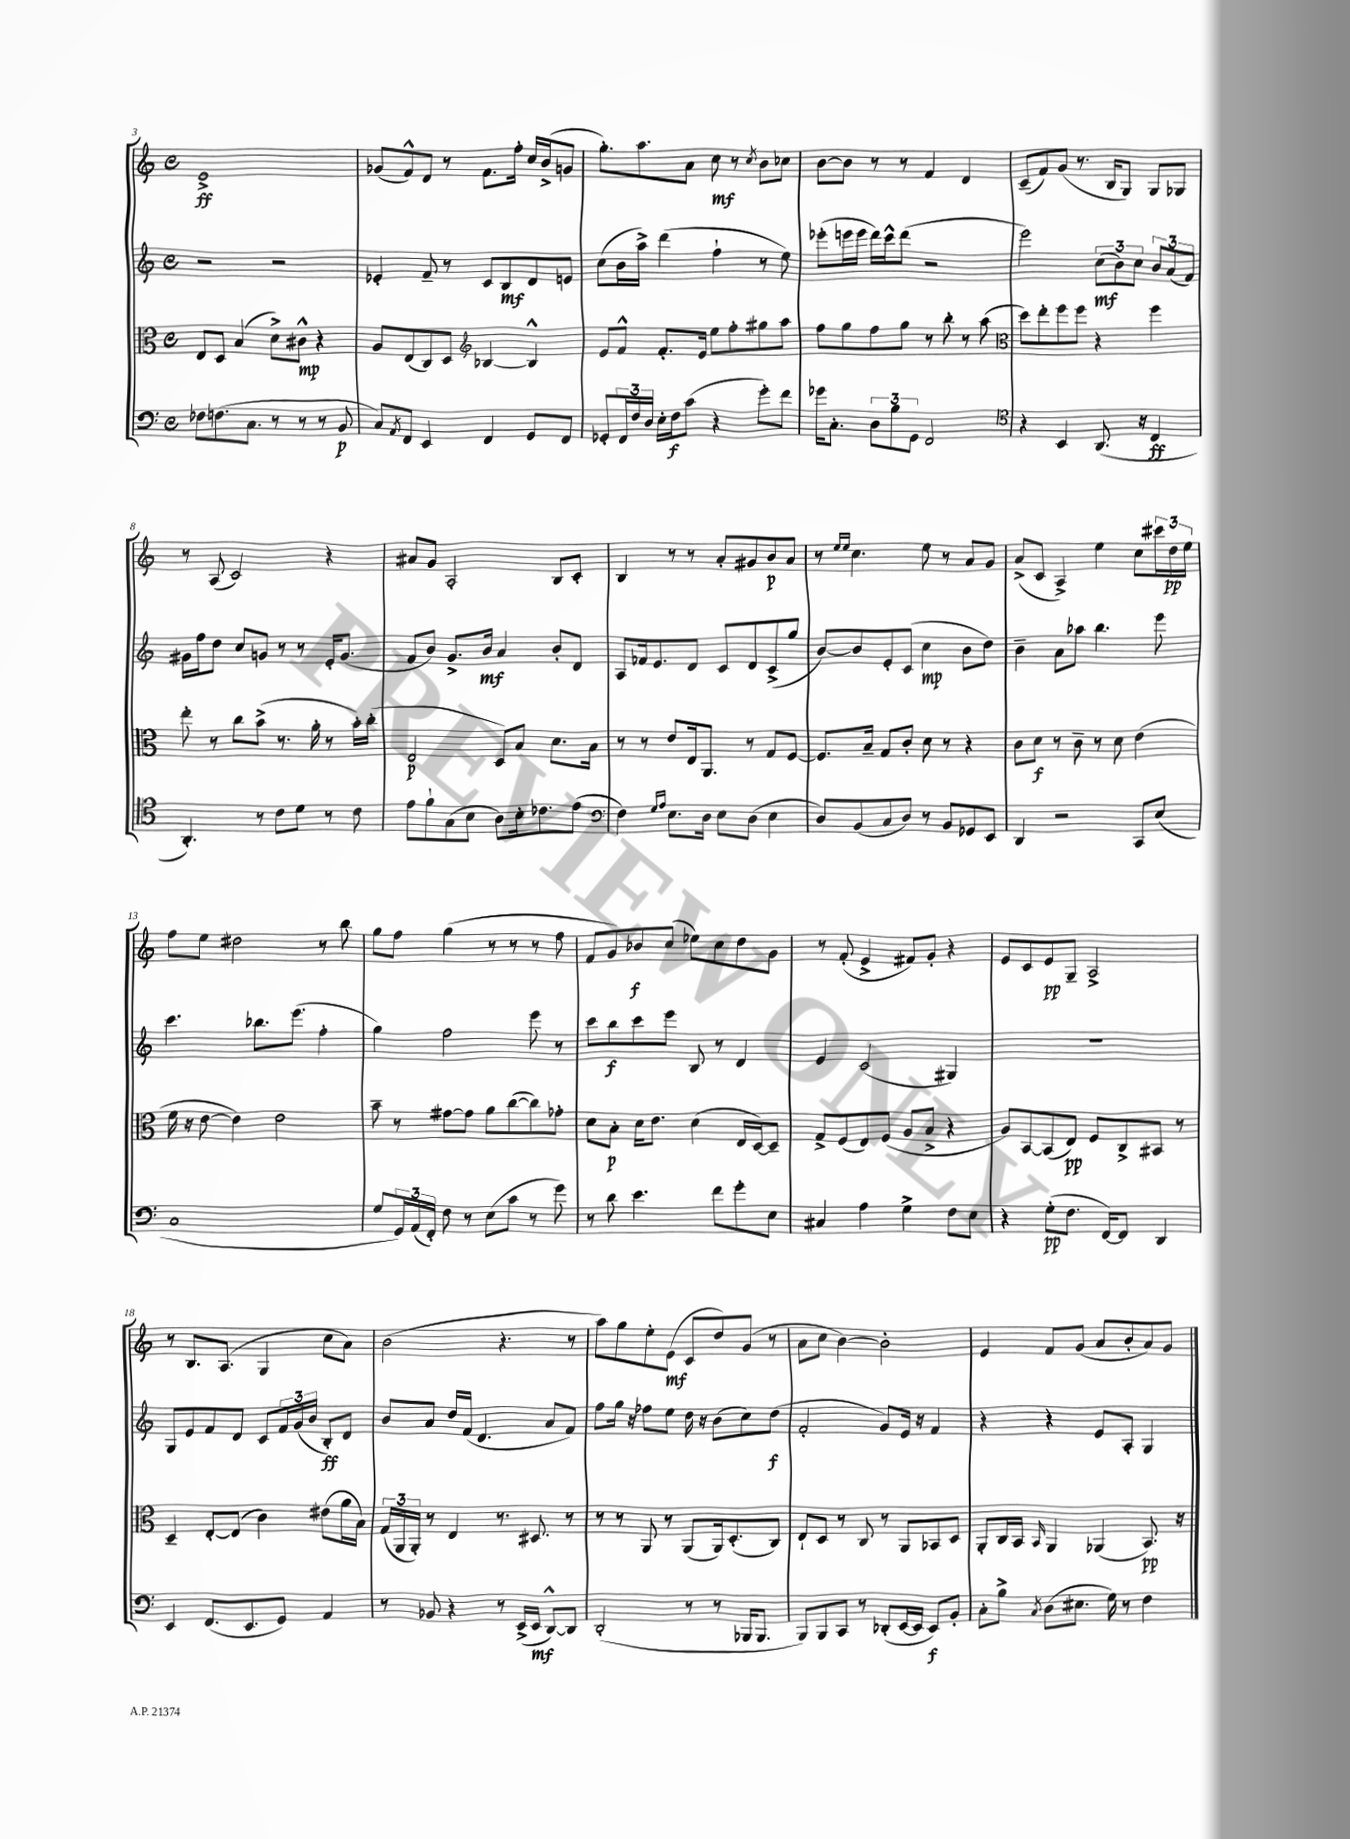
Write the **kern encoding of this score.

**kern	**dynam	**kern	**dynam	**kern	**dynam	**kern	**dynam
*part4	*part4	*part3	*part3	*part2	*part2	*part1	*part1
*staff4	*staff4	*staff3	*staff3	*staff2	*staff2	*staff1	*staff1
*clefF4	*	*clefC3	*	*clefG2	*	*clefG2	*
*k[]	*	*k[]	*	*k[]	*	*k[]	*
*M4/4	*	*M4/4	*	*M4/4	*	*M4/4	*
*met(c)	*	*met(c)	*	*met(c)	*	*met(c)	*
=3	=3	=3	=3	=3	=3	=3	=3
8F-X\L	.	8E/L	.	2r	.	1e^	ff
(8.Fn\	.	8D/J	.	.	.	.	.
.	.	(4B/	.	.	.	.	.
8.C\J	.	.	.	.	.	.	.
8r	.	8d^\L)	.	2r	.	.	.
8r	.	8c#X^^\J	mp	.	.	.	.
8r	.	4r	.	.	.	.	.
8BB/	p	.	.	.	.	.	.
=4	=4	=4	=4	=4	=4	=4	=4
8C/L)	.	8A/L	.	4e-X'/	.	(8g-X/L	.
8qAA/	.	.	.	.	.	.	.
8FF/J	.	(8E/	.	.	.	8f^^/)	.
4EE/	.	8C/)	.	8f~/	.	8d/J	.
.	.	8D/J	.	8r	.	8r	.
*	*	*clefG2	*	*	*	*	*
4FF/	.	[4B-X/	.	8c/L	.	8.f\L	.
.	.	.	.	8B/	mf	.	.
.	.	.	.	.	.	16ff'\Jk	.
8GG/L	.	4B-^^/]	.	8d/	.	16cc/LL	.
.	.	.	.	.	.	(16b^/J	.
8FF/J	.	.	.	8en/J	.	8gn/J	.
=5	=5	=5	=5	=5	=5	=5	=5
8GG-X'/L	.	8e/L	.	(8cc\L	.	8.gg'\L)	.
24FF/L	.	8f^^/J	.	16b\L	.	.	.
24F/	.	.	.	.	.	.	.
.	.	.	.	16aa^\JJ)	.	8.aa\	.
24D/JJ	.	.	.	.	.	.	.
16E'\LL	.	8.f'/L	.	(4ddd\	.	.	.
16F\J	f	.	.	.	.	.	.
(8c\J	.	.	.	.	.	8a\J	.
.	.	16e/Jk	.	.	.	.	.
4r	.	8ee\L	.	4ff`\	.	8cc\	mf
.	.	8ff'\	.	.	.	8r	.
.	.	.	.	.	.	8qcc/	.
8g'\L)	.	8gg#X\	.	8r	.	8b\L	.
8f\J	.	8aa\J	.	8ee\)	.	8cc-X\J	.
=6	=6	=6	=6	=6	=6	=6	=6
16g-X\KL	.	8ff\L	.	(8eee-X'\L	.	[8b\L	.
8.C'\J	.	.	.	.	.	.	.
.	.	8gg\	.	16eeen\L	.	8b\J]	.
.	.	.	.	16eee\JJ	.	.	.
12D\L	.	8ff\	.	16ddd\LL)	.	8r	.
.	.	.	.	16ccc^^\J	.	.	.
12B\	.	.	.	.	.	.	.
.	.	8gg\J	.	(8ddd\J	.	8r	.
12GG\J	.	.	.	.	.	.	.
2FF/	.	8r	.	2r	.	4f/	.
.	.	8bb'\	.	.	.	.	.
.	.	8r	.	.	.	4d/	.
.	.	(8aa\	.	.	.	.	.
=7	=7	=7	=7	=7	=7	=7	=7
*clefC4	*	*clefC3	*	*	*	*	*
4r	.	8dd\L)	.	2eee\)	.	(8c~/L	.
.	.	8ee'\	.	.	.	8f/)	.
4BB/	.	8ff\	.	.	.	(8g/J	.
.	.	8ff\J	.	.	.	8.r	.
(8.AA/	.	4r	.	(12cc\L	mf	.	.
.	.	.	.	.	.	16B/KL	.
.	.	.	.	12b\)	.	.	.
.	.	.	.	.	.	8G/J)	.
.	.	.	.	12cc\J	.	.	.
16r	.	.	.	.	.	.	.
4C/	ff	4ff\	.	12b/L	.	8G/L	.
.	.	.	.	(12a/	.	.	.
.	.	.	.	.	.	8G-X/J	.
.	.	.	.	12f/J)	.	.	.
!!LO:LB:g=z
=8	=8	=8	=8	=8	=8	=8	=8
4.AA'/)	.	8ee'\	.	16g#X\LL	.	8r	.
.	.	.	.	16ff\J	.	.	.
.	.	8r	.	8dd\J	.	(8A/	.
.	.	8cc\L	.	8cc/L	.	2c/)	.
8r	.	(8b^\J	.	8gn/J	.	.	.
8c\L	.	8.r	.	8r	.	.	.
8d\J	.	.	.	8r	.	.	.
.	.	16a'\	.	.	.	.	.
8r	.	8r	.	16e'/KL	.	4r	.
.	.	.	.	(8.g/J	.	.	.
8c\	.	16b'\LL)	.	.	.	.	.
.	.	(16cc'\JJ	.	.	.	.	.
=9	=9	=9	=9	=9	=9	=9	=9
8e\L	.	2E/	p	8f/L	.	8a#X/L	.
8f`\	.	.	.	8b/J)	.	8g/J	.
(8G\	.	.	.	8.g^/L	.	2A'/	.
8B\J	.	.	.	.	.	.	.
.	.	.	.	16b/Jk	mf	.	.
8A\L)	.	8D/L)	.	4a/	.	.	.
16B'\k	.	8B/J	.	.	.	.	.
8.c-X\	.	.	.	.	.	.	.
.	.	8.d\L	.	8b'/L	.	8B/L	.
(8e\J	.	.	.	8d/J	.	8c'/J	.
.	.	16B\Jk	.	.	.	.	.
=10	=10	=10	=10	=10	=10	=10	=10
*clefF4	*	*	*	*	*	*	*
4F\)	.	8r	.	8A/L	.	4B/	.
.	.	8r	.	16f-X/k	.	.	.
.	.	.	.	8.e/	.	.	.
16qqG/LL	.	.	.	.	.	.	.
16qqA/JJ	.	.	.	.	.	.	.
8.E\L	.	8e/L	.	.	.	8r	.
.	.	16E/k	.	8d/J	.	8r	.
16D\Jk	.	8.AA/J	.	.	.	.	.
8E\L	.	.	.	8c/L	.	8a'/L	.
(8D\J	.	8r	.	8d/	.	8g#X/	.
4E\	.	8G/L	.	(8c^/	.	8b/	p
.	.	[8F/J	.	8gg/J	.	8a/J	.
=11	=11	=11	=11	=11	=11	=11	=11
8D/L)	.	8.F/L]	.	[8b/L)	.	8r	.
.	.	.	.	.	.	16qqee/LL	.
.	.	.	.	.	.	16qqee/JJ	.
(8BB/	.	.	.	8b/]	.	4.cc\	.
.	.	16B~/Jk	.	.	.	.	.
8C/	.	8G/L	.	8e'/	.	.	.
8D/J)	.	8c'/J	.	(8c/J	.	.	.
8r	.	8d\	.	4cc\	mp	8ee\	.
8BB/L	.	8r	.	.	.	8r	.
8GG-X/	.	4r	.	8b\L	.	8a/L	.
8EE/J	.	.	.	8dd\J)	.	8g/J	.
=12	=12	=12	=12	=12	=12	=12	=12
4DD/	.	8c\L	.	4b~\	.	(8a^/L	.
.	.	8d\J	f	.	.	8c/J	.
2r	.	8r	.	8a\L	.	4A^/)	.
.	.	8c~\	.	8aa-X\J	.	.	.
.	.	8r	.	4.bb\	.	4ee\	.
.	.	8d\	.	.	.	.	.
8CC/L	.	(4e\	.	.	.	8cc\L	.
(8E/J	.	.	.	8eee\	.	24ccc#X\L	.
.	.	.	.	.	.	24dd\	pp
.	.	.	.	.	.	24ee\JJ	.
!!LO:LB:g=z
=13	=13	=13	=13	=13	=13	=13	=13
1C	.	16f\	.	4.ccc\	.	8ff\L	.
.	.	16r	.	.	.	.	.
.	.	[8e\	.	.	.	8ee\J	.
.	.	4e\])	.	.	.	2dd#X\	.
.	.	.	.	8.bb-X\L	.	.	.
.	.	2e\	.	.	.	.	.
.	.	.	.	(8.eee\J	.	.	.
.	.	.	.	4ff'\	.	8r	.
.	.	.	.	.	.	8bb\	.
=14	=14	=14	=14	=14	=14	=14	=14
8G/L	.	8b~\	.	4gg\)	.	8gg\L	.
24GG/L)	.	8r	.	.	.	8ff\J	.
(24AA/	.	.	.	.	.	.	.
24FF'/JJ)	.	.	.	.	.	.	.
8F\	.	[8g#X\L	.	2ff\	.	(4gg\	.
8r	.	8g#\J]	.	.	.	.	.
(8E\L	.	8a\L	.	.	.	8r	.
8c\J	.	([8cc\	.	.	.	8r	.
8r	.	8cc\])	.	8eee\	.	8r	.
8g\)	.	8g-X'\J	.	8r	.	8ff\	.
=15	=15	=15	=15	=15	=15	=15	=15
8r	.	8d\L	.	8ccc\L	.	8f/L	.
8d\	.	8B'\J	p	8bb\	f	8g/)	.
4.e\	.	16d\KL	.	8ccc\	.	8b-X/	f
.	.	8.e\J	.	.	.	.	.
.	.	.	.	8eee\J	.	(8cc/J	.
.	.	(4d\	.	8B/	.	8ee-X\L)	.
8f\L	.	.	.	8r	.	8cc\	.
8g'\	.	16E/LL	.	4d/	.	8dd\	.
.	.	[16D/J)	.	.	.	.	.
8E\J	.	8D~/J]	.	.	.	8g\J	.
=16	=16	=16	=16	=16	=16	=16	=16
4C#X/	.	8G^/L	.	4e/	.	8r	.
.	.	(8F/	.	.	.	(8f'/	.
4A\	.	8E/)	.	(2c/	.	4e^/	.
.	.	(8F/J	.	.	.	.	.
4G^\	.	8A/L	.	.	.	8f#X/L)	.
.	.	8B^/J	.	.	.	8g'/J	.
8F\L	.	4r	.	4G#X/)	.	4r	.
8E\J	.	.	.	.	.	.	.
=17	=17	=17	=17	=17	=17	=17	=17
4r	.	8A/L)	.	1r	.	8e/L	.
.	.	[8BB/	.	.	.	8c/	.
(8G'\L	pp	(8BB/]	.	.	.	8e/	pp
8.F\J	.	8E/J)	pp	.	.	8G~/J	.
.	.	8F/L	.	.	.	2A^/	.
[16FF/KL)	.	.	.	.	.	.	.
8FF/J]	.	8C^/	.	.	.	.	.
4DD/	.	8BB#X/J	.	.	.	.	.
.	.	8r	.	.	.	.	.
!!LO:LB:g=z
=18	=18	=18	=18	=18	=18	=18	=18
4EE/	.	4D~/	.	8G/L	.	8r	.
.	.	.	.	8e/	.	8.B/L	.
(8.FF/L	.	[8E'/L	.	8f/	.	.	.
.	.	.	.	.	.	(8.A/J	.
.	.	(8E/J]	.	8d/J	.	.	.
8.EE/	.	.	.	.	.	.	.
.	.	4c\)	.	8c/L	.	4G/	.
8GG/J)	.	.	.	24f/L	.	.	.
.	.	.	.	(24g/	.	.	.
.	.	.	.	24b/JJ	.	.	.
4AA/	.	(8e#X\L	.	8B'/L)	ff	8cc\L	.
.	.	16a\L	.	8d/J	.	8a\J)	.
.	.	16B\JJ)	.	.	.	.	.
=19	=19	=19	=19	=19	=19	=19	=19
8r	.	(24G/LL	.	8b/L	.	(2b\	.
.	.	24AA/	.	.	.	.	.
.	.	24AA'/JJ)	.	.	.	.	.
8BB-X/	.	8r	.	8a/J	.	.	.
4r	.	4E/	.	16dd/LL	.	.	.
.	.	.	.	(16f/JJ	.	.	.
.	.	.	.	4.d/	.	.	.
8r	.	8.r	.	.	.	4.r	.
(16EE^/LL	.	.	.	.	.	.	.
16EE/JJ	mf	8.D#X/	.	.	.	.	.
[8DD^^/L)	.	.	.	8a/L	.	.	.
8DD/J]	.	8r	.	8f/J)	.	8r	.
=20	=20	=20	=20	=20	=20	=20	=20
(2DD'/	.	8r	.	8ff\L	.	8aa\L)	.
.	.	8r	.	16gg\Jk	.	8gg\	.
.	.	.	.	16r	.	.	.
.	.	8AA/	.	8ff-X\L	.	8ee'\	.
.	.	8r	.	8ee\J	.	(8e\J	mf
8r	.	(8AA/L	.	16dd\	.	8c/L	.
.	.	.	.	16r	.	.	.
8r	.	16AA/k)	.	(8b\L	.	8dd/)	.
.	.	(8.D'/	.	.	.	.	.
16BBB-X/KL	.	.	.	8cc\)	.	(8g/J	.
8.BBB-/J	.	.	.	.	.	.	.
.	.	8C/J)	.	(8dd\J	f	8r	.
=21	=21	=21	=21	=21	=21	=21	=21
8BBB/L)	.	8E`/L	.	2f'/	.	8a\L	.
8BBB/	.	8D/J	.	.	.	8cc\J	.
8CC/J	.	8r	.	.	.	[4b\)	.
8r	.	8C/	.	.	.	.	.
(8DD-X'/L	.	8r	.	8g/L)	.	2b'\]	.
[16EE/L	.	8AA/L	.	16e/Jk	.	.	.
16EE/JJ]	.	.	.	16r	.	.	.
8EE/L)	f	8BB-X/	.	4f/	.	.	.
8BB'/J	.	8D/J	.	.	.	.	.
=22	=22	=22	=22	=22	=22	=22	=22
8C'\L	.	8AA'/L	.	4r	.	4e/	.
8B^\J	.	16C/L	.	.	.	.	.
.	.	16BB/JJ	.	.	.	.	.
8qC/	.	16qqBB/	.	.	.	.	.
(8D\L	.	4AA/	.	4r	.	8f/L	.
8.E#X\J	.	.	.	.	.	(8g/J	.
.	.	(4AA-X/	.	8e/L	.	8a/L	.
16G\)	.	.	.	.	.	.	.
8r	.	.	.	8A'/J	.	8b'/	.
4F\	.	8.BB/)	pp	4G/	.	8a/)	.
.	.	.	.	.	.	8g/J	.
.	.	16r	.	.	.	.	.
==	==	==	==	==	==	==	==
*-	*-	*-	*-	*-	*-	*-	*-
